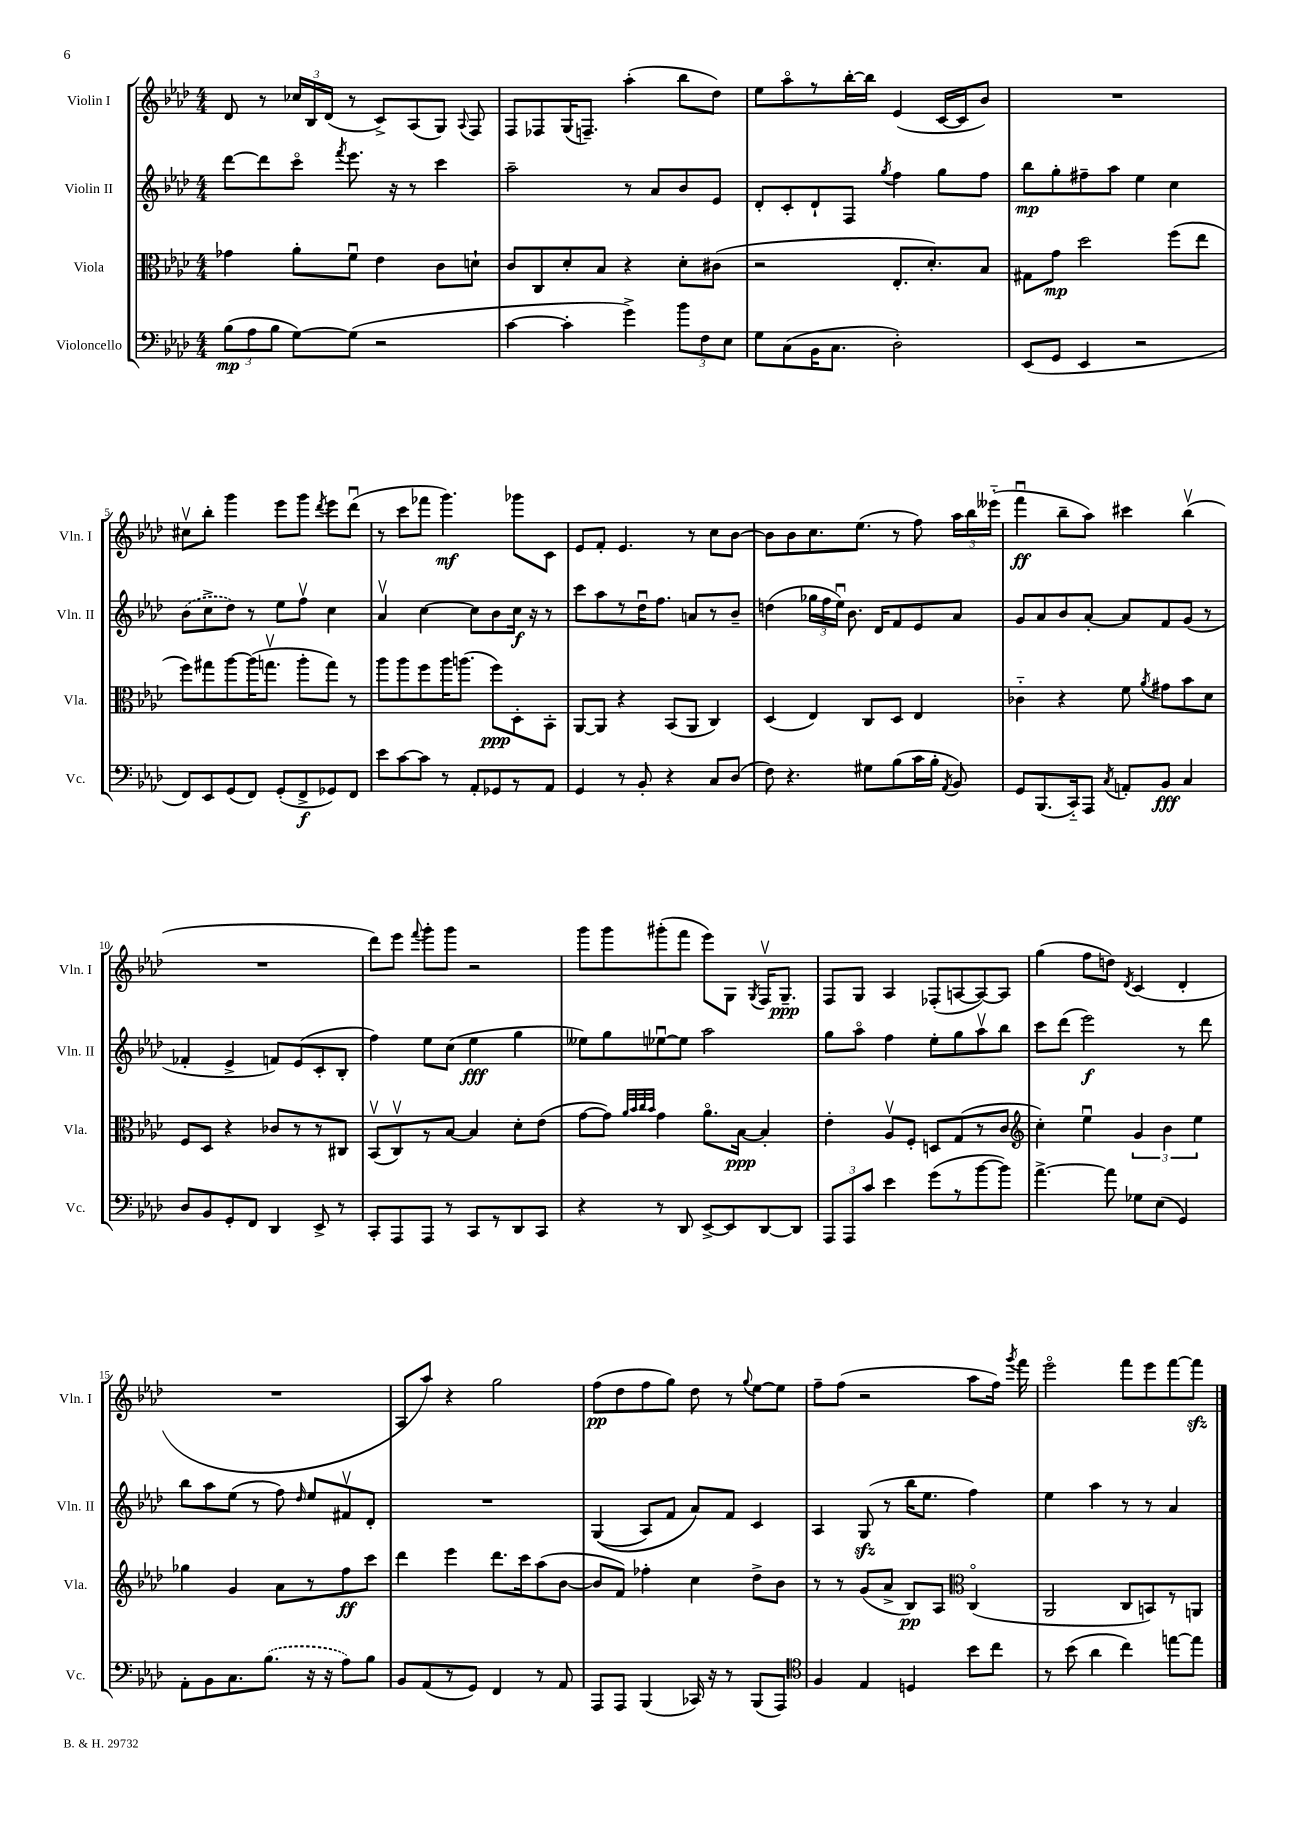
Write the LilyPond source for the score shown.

<<
\new StaffGroup <<
\new Staff = "s0" \with { instrumentName = "Violin I" shortInstrumentName = "Vln. I" } {
    \clef treble \key aes \major \numericTimeSignature \time 4/4
    \autoBeamOff des'8 r8 \tuplet 3/2 { ces''16[ bes16 des'16]( } r8 c'8[->) aes8( g8]) \appoggiatura { aes8 } f8 |
    f8[ fes8 g16( f8.]--) aes''4-.( bes''8[ des''8]) |
    ees''8[ aes''8\flageolet r8 bes''16~-. bes''16] ees'4( c'16[~ c'16 bes'8]) |
    R1 |
    cis''8[\upbow bes''8]-. g'''4 ees'''8[ g'''8] \acciaccatura { des'''8 } ees'''8[ des'''8]\downbow( |
    r8 c'''8[ fes'''8] g'''4.\mf) ges'''8[ c'8] |
    ees'8[ f'8]-. ees'4. r8 c''8[ bes'8]~ |
    bes'8[ bes'8 c''8. ees''8.]( r8 f''8) \tuplet 3/2 { aes''16[ bes''16 eeses'''16]-_( } |
    f'''4\downbow\ff bes''8[-- aes''8]) cis'''4 bes''4\upbow( |
    R1 |
    des'''8[) ees'''8] \appoggiatura { f'''8 } g'''8[-. g'''8] r2 |
    g'''8[ g'''8 gis'''8-.( f'''8] ees'''8[) g8] \acciaccatura { g8 } f16[\upbow g8.]--\ppp |
    f8[ g8] aes4 fes8[-.( a8~ a8~) a8] |
    g''4( f''8[ d''8]) \acciaccatura { des'8 } c'4( des'4-. |
    R1 |
    aes8[ aes''8]) r4 g''2 |
    f''8[\pp( des''8 f''8 g''8]) des''8 r8 \appoggiatura { g''8 } ees''8[~ ees''8] |
    f''8[-- f''8]( r2 aes''8[ f''16]) \acciaccatura { g'''8 } f'''16 |
    ees'''2\flageolet f'''8[ ees'''8 f'''8~ f'''8]\sfz \bar "|." |
}
\new Staff = "s1" \with { instrumentName = "Violin II" shortInstrumentName = "Vln. II" } {
    \clef treble \key aes \major \numericTimeSignature \time 4/4
    \autoBeamOff des'''8[~ des'''8 c'''8]\flageolet \acciaccatura { f'''8 } ees'''8. r16 r8 c'''4 |
    aes''2-- r8 aes'8[ bes'8 ees'8] |
    des'8[-. c'8-. des'8-! f8] \acciaccatura { g''8 } f''4 g''8[ f''8] |
    bes''8[\mp g''8-. fis''8-- aes''8] ees''4 c''4 |
    \once \slurDashed bes'8[( c''8-> des''8]) r8 ees''8[ f''8]\upbow c''4 |
    aes'4\upbow c''4~ c''8[ bes'8 c''16]\f r16 r8 |
    c'''8[ aes''8 r8 des''16\downbow f''8.] a'8[ r8 bes'8]-- |
    d''4( \tuplet 3/2 { ges''16[ f''16 ees''16]\downbow) } bes'8. des'16[ f'8 ees'8 aes'8] |
    g'8[ aes'8 bes'8 aes'8]~-. aes'8[ f'8 g'8]( r8 |
    fes'4-. ees'4-> f'8[) ees'8( c'8-. bes8]-. |
    f''4) ees''8[ c''8]( ees''4\fff g''4 |
    eeses''8[) g''8 ees''8~\downbow ees''8] aes''2 |
    g''8[ aes''8]\flageolet f''4 ees''8[-. g''8 aes''8\upbow bes''8] |
    c'''8[ des'''8]( ees'''2\f) r8 des'''8 |
    bes''8[ aes''8 ees''8]( r8 f''8) \grace { des''16 } ees''8[ fis'8\upbow des'8]-. |
    R1 |
    g4(\( aes8[) f'8] aes'8[\) f'8] c'4 |
    aes4 g8\sfz( r8 bes''16[ ees''8.] f''4) |
    ees''4 aes''4 r8 r8 aes'4 \bar "|." |
}
\new Staff = "s2" \with { instrumentName = "Viola" shortInstrumentName = "Vla." } {
    \clef alto \key aes \major \numericTimeSignature \time 4/4
    \autoBeamOff ges'4 aes'8[-. f'8]\downbow ees'4 c'8[ d'8]-! |
    c'8[ c8 des'8-. bes8] r4 des'8[-. cis'8]( |
    r2 ees8.[-. des'8.-.) bes8] |
    gis8[ g'8]\mp des''2 f''8[( ees''8] |
    f''8[) gis''8 aes''8~ aes''16( g''8.]\upbow aes''8[-. g''8]) r8 |
    aes''8[ aes''8 f''8 aes''16 a''8.]( f''8[\ppp) des8-. bes,8]-. |
    aes,8[~ aes,8] r4 bes,8[( aes,8] c4) |
    des4( ees4) c8[ des8] ees4 |
    ces'4-_ r4 f'8 \acciaccatura { aes'8 } gis'8[ bes'8 des'8] |
    f8[ des8] r4 ces'8[ r8 r8 cis8] |
    bes,8[\upbow( c8\upbow) r8 bes8]~ bes4 des'8[-. ees'8]( |
    g'8[~ g'8]) \grace { aes'32[ bes'32 c''32 bes'32] } g'4 aes'8.[\flageolet bes16]~\ppp bes4-. |
    ees'4-. aes8[\upbow f8]-. d8[ g8( r8 c'8] |
    \clef treble c''4-.) ees''4\downbow \tuplet 3/2 { g'4 bes'4 ees''4 } |
    ges''4 g'4 aes'8[ r8 f''8\ff c'''8] |
    des'''4 ees'''4 des'''8.[ c'''16 aes''8( bes'8]~ |
    bes'8[ f'8]) fes''4-. c''4 des''8[-> bes'8] |
    r8 r8 g'8[( aes'8]-> bes8[\pp) aes8] \clef alto c4\flageolet( |
    aes,2 c8[ b,8) r8 a,8] \bar "|." |
}
\new Staff = "s3" \with { instrumentName = "Violoncello" shortInstrumentName = "Vc." } {
    \clef bass \key aes \major \numericTimeSignature \time 4/4
    \autoBeamOff \tuplet 3/2 { bes8[\mp( aes8 bes8] } g8[~) g8]( r2 |
    c'4~ c'4-. g'4->) \tuplet 3/2 { bes'8[ f8 ees8] } |
    g8[ c8( bes,16 c8.] des2-.) |
    ees,8[( g,8] ees,4 r2 |
    f,8[) ees,8 g,8( f,8]) g,8[-.( f,8->\f ges,8) f,8] |
    ees'8[ c'8~ c'8] r8 aes,8[-. ges,8 r8 aes,8] |
    g,4 r8 bes,8-. r4 c8[ des8]( |
    f8) r4. gis8[ bes8( c'16 bes16]-. \acciaccatura { aes,8 } bes,8) |
    g,8[ bes,,8.( c,16-_) aes,,8] \acciaccatura { c8 } a,8[-. bes,8]\fff c4 |
    des8[ bes,8 g,8-. f,8] des,4 ees,8-> r8 |
    c,8[-. aes,,8 aes,,8] r8 c,8[ r8 des,8 c,8] |
    r4 r8 des,8 ees,8[~-> ees,8 des,8~ des,8] |
    \tuplet 3/2 { aes,,8[ aes,,8 c'8] } ees'4 g'8[( r8 bes'8~ bes'8]) |
    aes'4.~-> aes'8 ges8[ ees8]( g,4) |
    aes,8[-. bes,8 c8. \once \slurDashed bes8.]( r16 r16 aes8[) bes8] |
    bes,8[ aes,8( r8 g,8]) f,4 r8 aes,8 |
    aes,,8[ aes,,8] bes,,4( ces,16) r16 r8 bes,,8[( aes,,8]) |
    \clef tenor f4 ees4 d4 bes'8[ c''8] |
    r8 bes'8( aes'4 c''4) e''8[~ e''8] \bar "|." |
}
>>
>>
